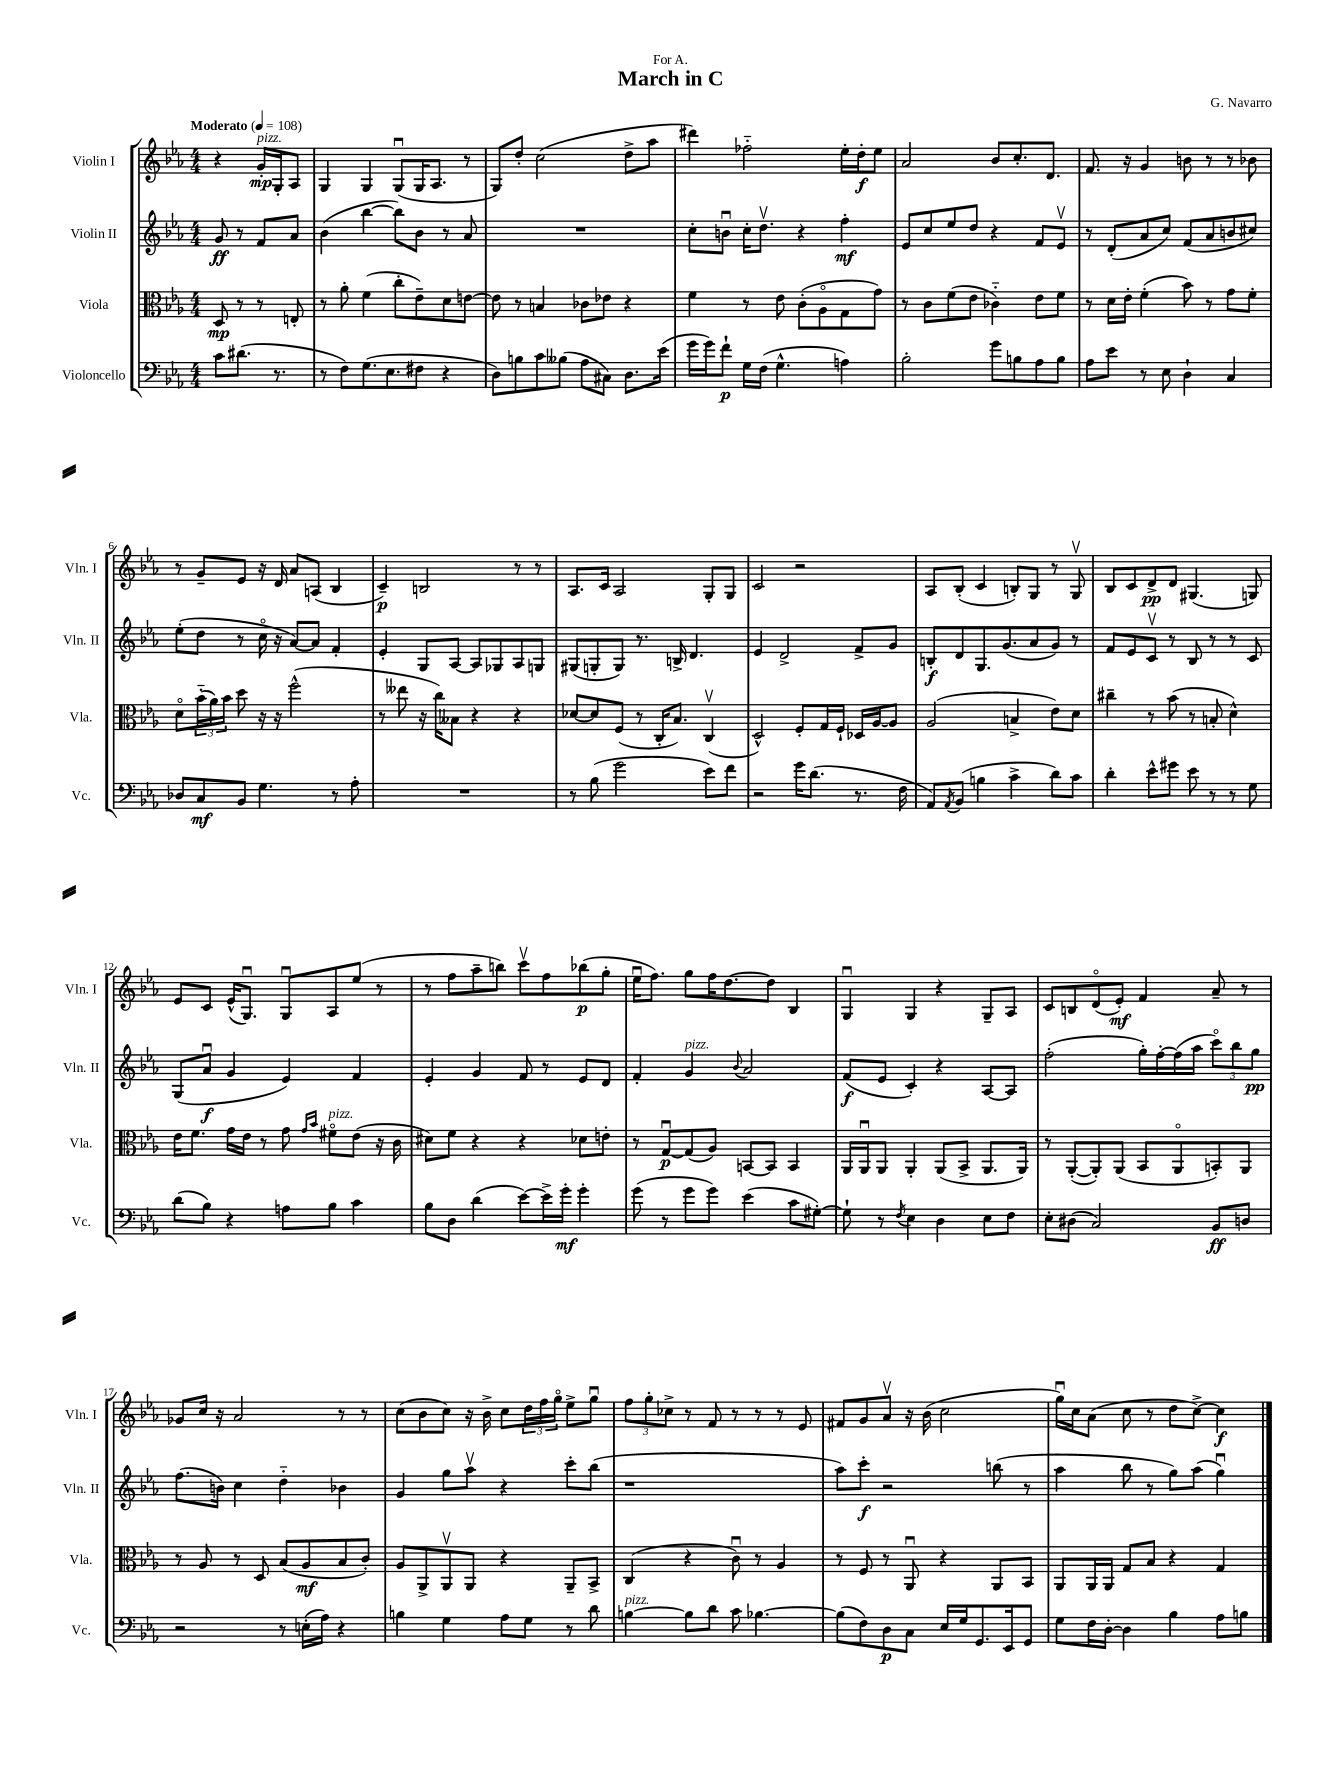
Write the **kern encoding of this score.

**kern	**dynam	**kern	**dynam	**kern	**dynam	**kern	**dynam
*part4	*part4	*part3	*part3	*part2	*part2	*part1	*part1
*staff4	*staff4	*staff3	*staff3	*staff2	*staff2	*staff1	*staff1
*I"Violoncello	*	*I"Viola	*	*I"Violin II	*	*I"Violin I	*
*I'Vc.	*	*I'Vla.	*	*I'Vln. II	*	*I'Vln. I	*
*clefF4	*	*clefC3	*	*clefG2	*	*clefG2	*
*k[b-e-a-]	*	*k[b-e-a-]	*	*k[b-e-a-]	*	*k[b-e-a-]	*
*M4/4	*	*M4/4	*	*M4/4	*	*M4/4	*
*MM108	*	*MM108	*	*MM108	*	*MM108	*
=	=	=	=	=	=	=	=
!	!	!	!	!	!	!LO:TX:a:B:t=Moderato	!
8c\L	.	8D/	mp	8g/	ff	4r	.
(8.d#X\J	.	8r	.	8r	.	.	.
!	!	!	!	!	!	!LO:TX:a:i:t=pizz.	!
.	.	8r	.	8f/L	.	16g'/LL	mp
8.r	.	.	.	.	.	16G'/J	.
.	.	8En'/	.	8a-/J	.	8A-/J	.
=1	=1	=1	=1	=1	=1	=1	=1
8r	.	8r	.	(4b-\	.	4G/	.
8F\L)	.	8a-'\	.	.	.	.	.
(8.G\	.	(4f\	.	[4bb-\	.	4G/	.
8.E-\	.	.	.	.	.	.	.
.	.	8cc'\L	.	8bb-\L])	.	(8Gu/L	.
8F#X\J	.	8e-~\)	.	8b-\J	.	16G/K	.
.	.	.	.	.	.	8.A-/J	.
4r	.	8d\	.	8r	.	.	.
.	.	[8en\J	.	8a-/	.	8r	.
=2	=2	=2	=2	=2	=2	=2	=2
8D\L)	.	8e\]	.	1r	.	8G/L)	.
8Bn\	.	8r	.	.	.	8dd'/J	.
8c\	.	4Bn/	.	.	.	(2cc\	.
(8B--X\J	.	.	.	.	.	.	.
8A-\L	.	8c-X\L	.	.	.	.	.
8C#X\J)	.	8e-X\J	.	.	.	.	.
8.D\L	.	4r	.	.	.	8dd^\L	.
.	.	.	.	.	.	8aa-\J	.
(16e-\Jk	.	.	.	.	.	.	.
=3	=3	=3	=3	=3	=3	=3	=3
16g\LL	.	4f\	.	8cc'\L	.	4ddd#X\)	.
16g\J)	.	.	.	.	.	.	.
8f`\J	p	.	.	8bnu\J	.	.	.
16G\LL	.	8r	.	16cc'\KL	.	2ff-X\	.
(16F\JJ	.	.	.	8.ddv\J	.	.	.
4.G^^\	.	8e-\	.	.	.	.	.
.	.	(8c'\L	.	4r	.	.	.
.	.	8A-\	.	.	.	.	.
4An\)	.	8G\	.	4ff'\	mf	16ee-'\LL	.
.	.	.	.	.	.	16dd'\J	f
.	.	8g\J)	.	.	.	8ee-\J	.
=4	=4	=4	=4	=4	=4	=4	=4
2B-'\	.	8r	.	8e-/L	.	2a-/	.
.	.	8c\L	.	8cc/	.	.	.
.	.	(8f\	.	8ee-/	.	.	.
.	.	8e-\J	.	8dd/J	.	.	.
8g\L	.	4c-X\)	.	4r	.	8b-/L	.
8Bn\	.	.	.	.	.	8.cc'/	.
8A-\	.	8e-\L	.	8f/L	.	.	.
.	.	.	.	.	.	8.d/J	.
8B\J	.	8f\J	.	8e-v/J	.	.	.
=5	=5	=5	=5	=5	=5	=5	=5
8A-\L	.	8r	.	8r	.	8.f/	.
8e-\J	.	16d\LL	.	(8d'/L	.	.	.
.	.	16e-'\JJ	.	.	.	16r	.
8r	.	(4f'\	.	8a-/	.	4g/	.
8E-\	.	.	.	8cc/J)	.	.	.
4D`\	.	8b-\)	.	(8f/L	.	8bn\	.
.	.	8r	.	8a-/	.	8r	.
4C/	.	8g\L	.	8bn/	.	8r	.
.	.	8f'\J	.	8cc#X/J)	.	8b-X\	.
!!LO:LB:g=z
=6	=6	=6	=6	=6	=6	=6	=6
8D-X/L	.	8d\L	.	(8ee-'\L	.	8r	.
8C/	mf	(24b-\L	.	8dd\J	.	8g~/L	.
.	.	24a-\)	.	.	.	.	.
.	.	24b-\JJ	.	.	.	.	.
8BB-/J	.	8dd\	.	8r	.	8e-/J	.
4.G\	.	16r	.	16cc\	.	16r	.
.	.	16r	.	16r	.	16d/	.
.	.	(2ff^^\	.	[8a-/L)	.	8a-/L	.
.	.	.	.	8a-/J]	.	(8An/J	.
8r	.	.	.	4f'/	.	4B-/	.
8A-'\	.	.	.	.	.	.	.
=7	=7	=7	=7	=7	=7	=7	=7
1r	.	8r	.	4e-'/	.	4c~/)	p
.	.	8ee--X\	.	.	.	.	.
.	.	16r	.	8G/L	.	2Bn/	.
.	.	16cc\KL)	.	.	.	.	.
.	.	8B--X\J	.	[8A-/J	.	.	.
.	.	4r	.	8A-/L]	.	.	.
.	.	.	.	8G-X/	.	.	.
.	.	4r	.	8A-/	.	8r	.
.	.	.	.	8Gn/J	.	8r	.
=8	=8	=8	=8	=8	=8	=8	=8
8r	.	[8d-X/L	.	(8G#X/L	.	8.A-/L	.
(8B-\	.	8d-/]	.	8Gn'/	.	.	.
.	.	.	.	.	.	16c/Jk	.
2g\	.	(8F/J	.	8G/J)	.	2A-/	.
.	.	8r	.	8.r	.	.	.
.	.	16C'/KL	.	.	.	.	.
.	.	8.B-/J)	.	16Bn^/	.	.	.
.	.	.	.	4.d/	.	.	.
8e-\L)	.	(4Cv/	.	.	.	8G'/L	.
8f\J	.	.	.	.	.	8G/J	.
=9	=9	=9	=9	=9	=9	=9	=9
2r	.	2D^^/)	.	4e-/	.	2c/	.
.	.	.	.	2d^/	.	.	.
16g\KL	.	8F'/L	.	.	.	2r	.
(8.d\J	.	.	.	.	.	.	.
.	.	16G/L	.	.	.	.	.
.	.	16F`/JJ	.	.	.	.	.
8.r	.	16D-X/LL	.	8f^/L	.	.	.
.	.	[16A-/J	.	.	.	.	.
.	.	8A-/J]	.	8g/J	.	.	.
16F\	.	.	.	.	.	.	.
=10	=10	=10	=10	=10	=10	=10	=10
8AA-/L)	.	(2A-/	.	8Bn'/L	f	8A-/L	.
8qAA-/	.	.	.	.	.	.	.
(8BB-/J	.	.	.	8d/	.	(8B-'/J	.
4Bn\	.	.	.	8.G/	.	4c/	.
.	.	.	.	(8.g/	.	.	.
4c^\	.	4Bn^/	.	.	.	8Bn'/L)	.
.	.	.	.	8a-/	.	8G/J	.
8d\L)	.	8e-\L)	.	8g/J)	.	8r	.
8c\J	.	8d\J	.	8r	.	8Gv/	.
=11	=11	=11	=11	=11	=11	=11	=11
4d'\	.	4cc#X~\	.	8f/L	.	8B-/L	.
.	.	.	.	8e-/	.	8c/	.
8e-^^\L	.	8r	.	8cv/J	.	8d^/	pp
8g#X\J	.	(8b-\	.	8r	.	8d/J	.
8e-\	.	8r	.	8B-/	.	(4.G#X/	.
8r	.	8Bn'/	.	8r	.	.	.
8r	.	4d^^\)	.	8r	.	.	.
8G\	.	.	.	8c/	.	8Gn/)	.
!!LO:LB:g=z
=12	=12	=12	=12	=12	=12	=12	=12
(8d\L	.	16e-\KL	.	(8G/L	.	8e-/L	.
.	.	8.f\J	.	.	.	.	.
8B-\J)	.	.	.	8a-u/J	f	8c/J	.
4r	.	16g\LL	.	4g/	.	(16e-^^/KL	.
.	.	16e-\JJ	.	.	.	8.Gu/J)	.
.	.	8r	.	.	.	.	.
8An\L	.	8g\	.	4e-/)	.	8Gu/L	.
.	.	16qqg/LL	.	.	.	.	.
.	.	16qqb-/JJ	.	.	.	.	.
!	!	!LO:TX:a:i:t=pizz.	!	!	!	!	!
8B-\J	.	8f#X\L	.	.	.	8A-/	.
4c\	.	(8e-\J	.	4f/	.	(8ee-/J	.
.	.	16r	.	.	.	8r	.
.	.	16c\	.	.	.	.	.
=13	=13	=13	=13	=13	=13	=13	=13
8B-\L	.	8d#X\L)	.	4e-'/	.	8r	.
8D\J	.	8f\J	.	.	.	8ff\L	.
(4d\	.	4r	.	4g/	.	8aa-~\	.
.	.	.	.	.	.	8bbn\J)	.
[8e-\L)	.	4r	.	8f/	.	8cccv\L	.
16e-^\L]	.	.	.	8r	.	8ff\	.
16g'\JJ	mf	.	.	.	.	.	.
4g'\	.	8d-X\L	.	8e-/L	.	(8bb-X\	p
.	.	8en'\J	.	8d/J	.	8gg'\J	.
=14	=14	=14	=14	=14	=14	=14	=14
(8g\	.	8r	.	4f'/	.	16ee-u\KL	.
.	.	.	.	.	.	8.ff\J)	.
8r	.	[8Gu/L	p	.	.	.	.
!	!	!	!	!LO:TX:a:i:t=pizz.	!	!	!
8g\L	.	(8G/]	.	4g/	.	8gg\L	.
8g\J)	.	8A-/J)	.	.	.	16ff\K	.
.	.	.	.	.	.	[8.dd\	.
.	.	.	.	8qqb-/	.	.	.
(4e-\	.	[8BBn/L	.	2a-/	.	.	.
.	.	8BB/J]	.	.	.	8dd\J]	.
8c\L	.	4BB/	.	.	.	4B-/	.
[8G#X'\J)	.	.	.	.	.	.	.
=15	=15	=15	=15	=15	=15	=15	=15
8G#`\]	.	16AA-/LL	.	(8f/L	f	4Gu/	.
.	.	16AA-u/J	.	.	.	.	.
8r	.	8AA-/J	.	8e-/J	.	.	.
8qF/	.	.	.	.	.	.	.
4E-\	.	4AA-'/	.	4c'/)	.	4G/	.
4D\	.	(8AA-/L	.	4r	.	4r	.
.	.	8BB-^/J	.	.	.	.	.
8E-\L	.	8.AA-/L	.	[8A-/L	.	8G~/L	.
8F\J	.	.	.	8A-/J]	.	8A-/J	.
.	.	16AA-/Jk)	.	.	.	.	.
=16	=16	=16	=16	=16	=16	=16	=16
8E-'\L	.	8r	.	(2ff'\	.	8c/L	.
(8D#X\J	.	([8AA-'/L	.	.	.	8Bn/	.
2C/)	.	8AA-'/])	.	.	.	(8d/	.
.	.	(8AA-/J	.	.	.	8e-'/J)	mf
.	.	8BB-/L	.	16gg'\LL)	.	4f/	.
.	.	.	.	[16ff'\	.	.	.
.	.	8AA-/	.	(16ff\]	.	.	.
.	.	.	.	16aa-\JJ	.	.	.
8BB-/L	ff	8BBn'/)	.	12ccc\L)	.	8a-~/	.
.	.	.	.	12bb-\	.	.	.
8Dn/J	.	8AA-/J	.	.	.	8r	.
.	.	.	.	12gg\J	pp	.	.
!!LO:LB:g=z
=17	=17	=17	=17	=17	=17	=17	=17
2r	.	8r	.	(8.ff\L	.	8g-X/L	.
.	.	8A-/	.	.	.	16cc/Jk	.
.	.	.	.	16bn\Jk)	.	16r	.
.	.	8r	.	4cc\	.	2a-/	.
.	.	8D/	.	.	.	.	.
8r	.	(8B-/L	.	4dd\	.	.	.
(16En'\LL	.	8A-/	mf	.	.	.	.
16A-\JJ)	.	.	.	.	.	.	.
4r	.	8B-/	.	4b-X\	.	8r	.
.	.	8c'/J)	.	.	.	8r	.
=18	=18	=18	=18	=18	=18	=18	=18
4Bn\	.	8A-/L	.	4g/	.	(8cc\L	.
.	.	8AA-^/	.	.	.	8b-\	.
4G\	.	8AA-v/	.	8gg\L	.	8cc\J)	.
.	.	8AA-/J	.	8aa-v\J	.	16r	.
.	.	.	.	.	.	16b-^\	.
8A-\L	.	4r	.	4r	.	8cc\L	.
8G\J	.	.	.	.	.	24dd\L	.
.	.	.	.	.	.	24ff\	.
.	.	.	.	.	.	24gg\JJ	.
8r	.	8AA-~/L	.	8ccc'\L	.	8ee-^\L	.
8d\	.	8BB-^/J	.	(8bb-\J	.	8ggu\J	.
=19	=19	=19	=19	=19	=19	=19	=19
!LO:TX:a:i:t=pizz.	!	!	!	!	!	!	!
[4Bn\	.	(4C/	.	1r	.	12ff\L	.
.	.	.	.	.	.	12gg'\	.
.	.	.	.	.	.	12cc-X^\J	.
8B\L]	.	4r	.	.	.	8r	.
8d\J	.	.	.	.	.	8f/	.
8c\	.	8cu\)	.	.	.	8r	.
[4.B-X\	.	8r	.	.	.	8r	.
.	.	4A-/	.	.	.	8r	.
.	.	.	.	.	.	8e-/	.
=20	=20	=20	=20	=20	=20	=20	=20
(8B-\L]	.	8r	.	8aa-\L)	.	8f#X/L	.
8F\)	.	8F/	.	8ccc'\J	f	8g/	.
8D\	p	8r	.	2r	.	8a-v/J	.
8C\J	.	8AA-u/	.	.	.	16r	.
.	.	.	.	.	.	(16b-\	.
16E-/LL	.	4r	.	.	.	2cc\	.
16G/J	.	.	.	.	.	.	.
8.GG/	.	.	.	.	.	.	.
.	.	8AA-/L	.	(8bbn\	.	.	.
16EE-/k	.	.	.	.	.	.	.
8GG/J	.	8BB-/J	.	8r	.	.	.
=21	=21	=21	=21	=21	=21	=21	=21
8G\L	.	8AA-/L	.	4aa-\	.	16ggu\LL)	.
.	.	.	.	.	.	16cc\J	.
16F\L	.	16AA-/L	.	.	.	(8a-\J	.
[16D'\JJ	.	16AA-/JJ	.	.	.	.	.
4D\]	.	8G/L	.	8bb-\	.	8cc\	.
.	.	8B-/J	.	8r	.	8r	.
4B-\	.	4r	.	8gg\L)	.	8dd\L	.
.	.	.	.	(8aa-\J	.	[8cc^\J)	.
8A-\L	.	4G/	.	4ggu\)	.	4cc\]	f
8Bn\J	.	.	.	.	.	.	.
==	==	==	==	==	==	==	==
*-	*-	*-	*-	*-	*-	*-	*-
